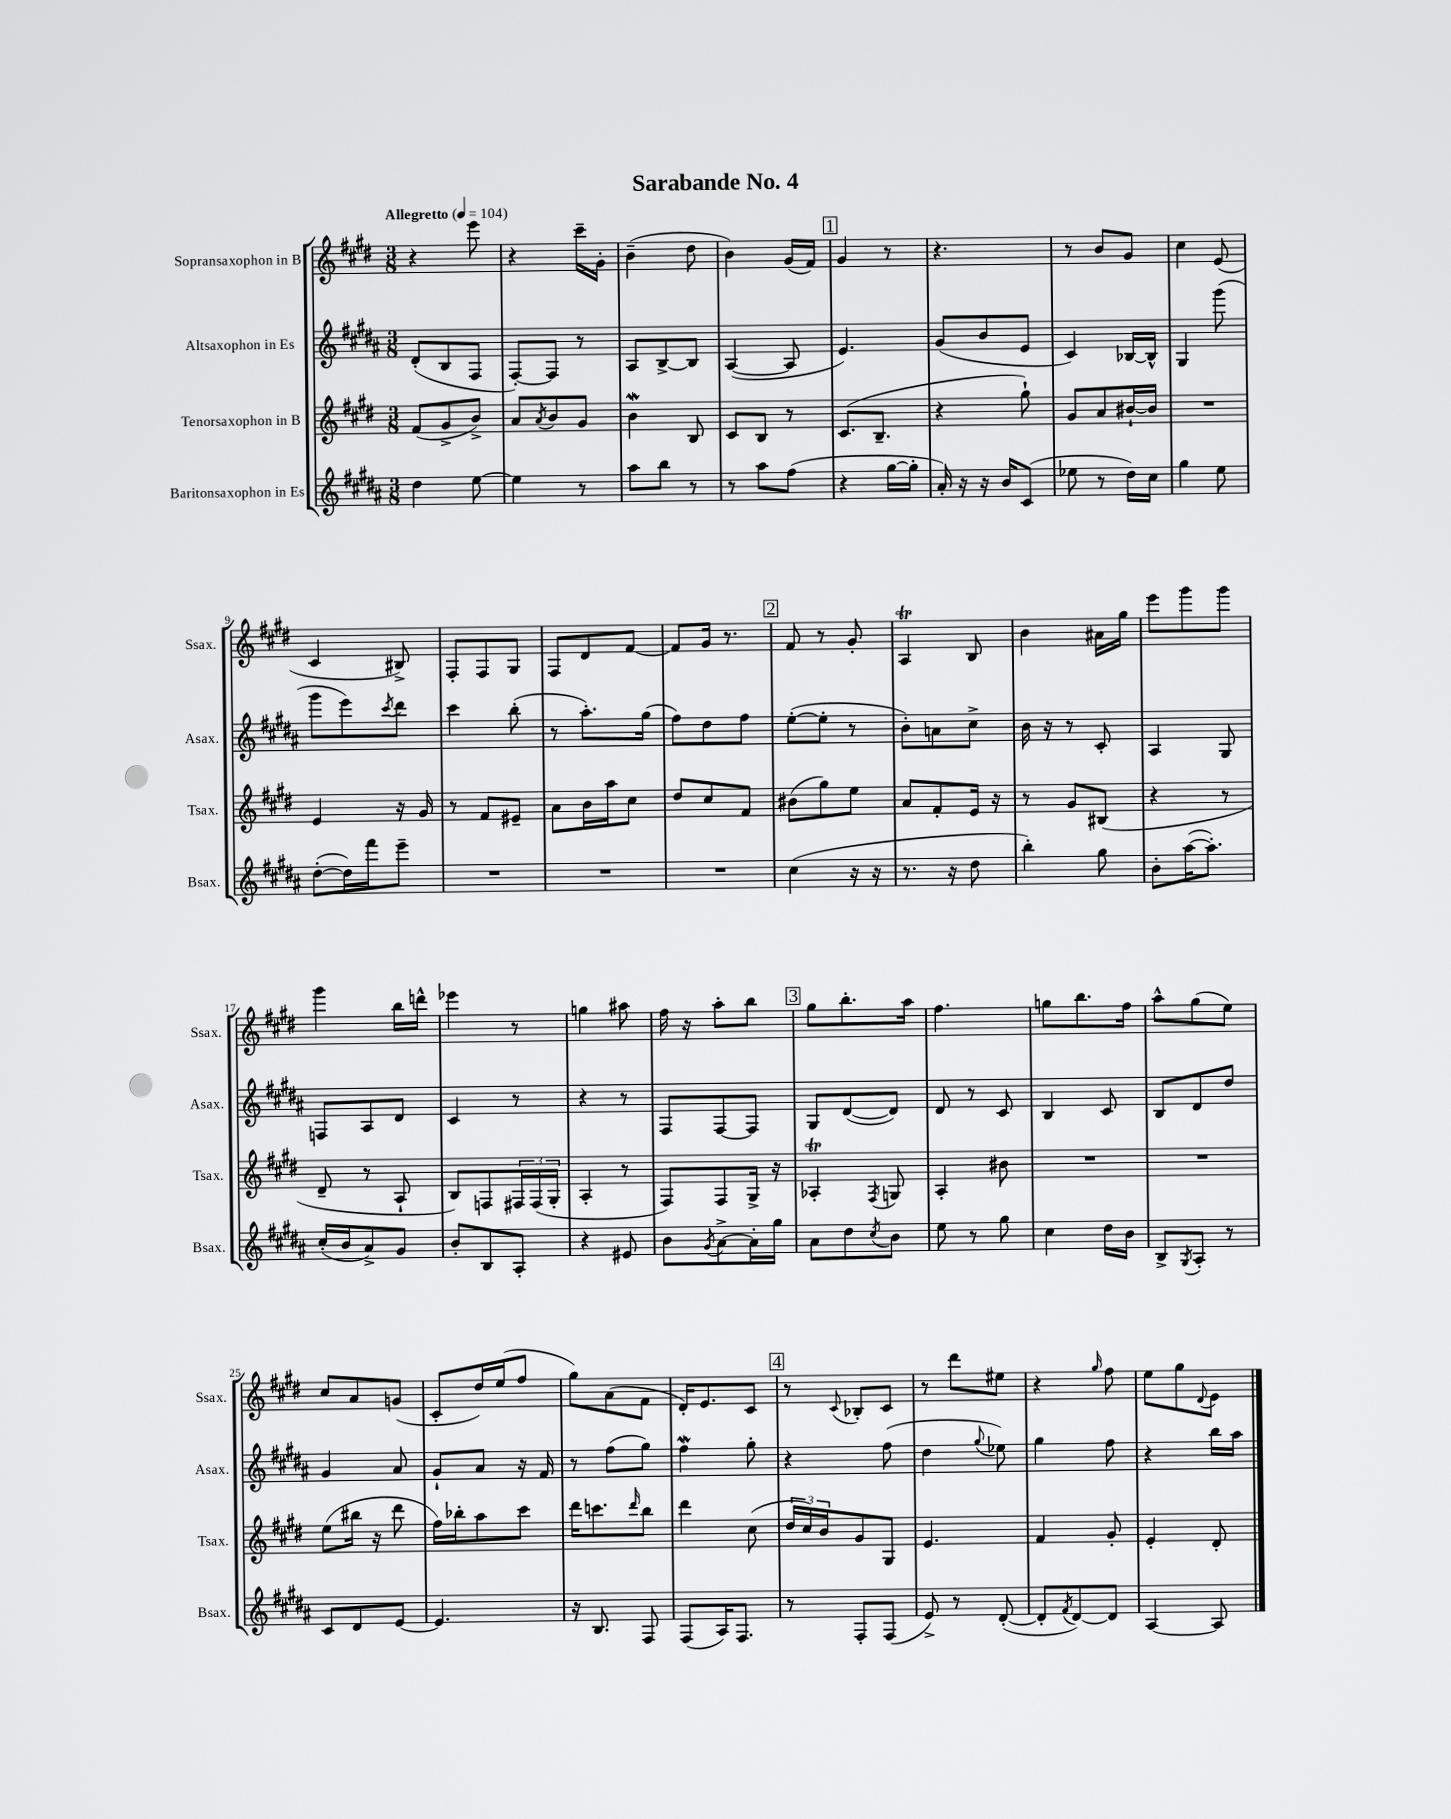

**kern	**kern	**kern	**kern
*staff4	*staff3	*staff2	*staff1
*clefG2	*clefG2	*clefG2	*clefG2
*k[f#c#g#d#a#]	*k[f#c#g#d#]	*k[f#c#g#d#a#]	*k[f#c#g#d#]
*M3/8	*M3/8	*M3/8	*M3/8
*MM104	*MM104	*MM104	*MM104
4dd#	(8f#	(8d#'	4r
.	8g#^	8B	.
[8ee	8b^)	8F#	8eee
=	=	=	=
4ee]	8a	[8F#')	4r
.	8qa	.	.
.	8b	8F#]	.
8r	8g#	8r	16ccc#~
.	.	.	16g#'
=	=	=	=
8aa#	4b	8A#	(4b~
8bb	.	[8B^	.
8r	8B	8B]	8dd#
=	=	=	=
8r	8c#	([4A#	4b)
8aa#	8B	.	.
(8ff#	8r	8A#]	(16g#
.	.	.	16f#)
=	=	=	=
4r	(8.c#	4.e)	4g#
.	8.B~	.	.
[16gg#	.	.	8r
16gg#']	.	.	.
=	=	=	=
16a#')	4r	(8g#	4.r
16r	.	.	.
16r	.	8b	.
16b	.	.	.
(8c#	8gg#`)	8e	.
=	=	=	=
8ee-	8g#	4c#)	8r
8r	8a	.	8b
16dd#)	[16b#`	[16B-	8g#
16cc#	16b#]	16B-^^]	.
=	=	=	=
4gg#	4.r	4G#	4cc#
8ee	.	(8ggg#	(8e
=	=	=	=
([8dd#'	4e	8ggg#	4c#
16dd#])	.	8eee)	.
16fff#	.	.	.
.	.	8qccc#	.
8eee~	16r	8ddd#	8B#^)
.	16g#	.	.
=	=	=	=
4.r	8r	4ccc#	8F#'
.	8f#	.	8F#
.	8e#~	(8bb'	8G#
=	=	=	=
4.r	8a	8r	8F#
.	16b	8.aa#')	8d#
.	16aa	.	.
.	8cc#	.	[8f#
.	.	(16gg#	.
=	=	=	=
4.r	8dd#	8ff#)	8f#]
.	8cc#	8dd#	16g#
.	.	.	8.r
.	8f#	8ff#	.
=	=	=	=
(4cc#	(8b#	([8ee'	8f#
.	8gg#)	8ee']	8r
16r	8ee	8r	8g#'
16r	.	.	.
=	=	=	=
8.r	8a	8b')	4A
.	8f#'	8a	.
16r	.	.	.
8dd#	16e	8cc#^	8B
.	16r	.	.
=	=	=	=
4bb')	8r	16b	4b
.	.	16r	.
.	8g#	8r	.
8gg#	(8B#	8c#'	16a#
.	.	.	16gg#
=	=	=	=
8b'	4r	4A#	8eee
([16aa#	.	.	8ggg#
8.aa#'])	.	.	.
.	8r	8G#	8ggg#
=	=	=	=
(16cc#'	8d#~	8F	4ggg#
16b	.	.	.
8a#^)	8r	8A#	.
8g#	8A`	8d#	16bb
.	.	.	16ddd^^
=	=	=	=
8b'	8B)	4c#	4eee-
8B	8F	.	.
8A#'	24F#	8r	8r
.	(24F#	.	.
.	24G#'	.	.
=	=	=	=
4r	4A'	4r	4gg
8e#	8r	8r	8aa#
=	=	=	=
8b	8F#)	8F#	16ff#
.	.	.	16r
8qg#	.	.	.
[8a#^	8F#	[8F#	8aa'
16a#']	16G#^	8F#]	8bb
16gg#	16r	.	.
=	=	=	=
8a#	4A-'	8G#	8gg#
8dd#	.	([8d#	8.bb'
8qcc#	8qF#	.	.
8b	8G	8d#])	.
.	.	.	16aa
=	=	=	=
8ee	4A'	8d#	4.ff#
8r	.	8r	.
8gg#	8b#	8c#	.
=	=	=	=
4cc#	4.r	4B	8gg
.	.	.	8.bb
16dd#	.	8c#	.
16b	.	.	16ff#
=	=	=	=
8B^	4.r	8B	8aa^^
8qG#	.	.	.
8A#'	.	8d#	(8gg#
8r	.	8dd#	8ee)
=	=	=	=
8c#	(8ee	4g#	8cc#
8d#	16bb#	.	8a
.	16r	.	.
[8e	8ddd#	8a#	(8g
=	=	=	=
4.e]	16ff#)	8g#`	8c#'
.	16bb-'	.	.
.	8aa	8a#	16dd#)
.	.	.	(16ee
.	8ccc#	16r	8ff#
.	.	16f#	.
=	=	=	=
16r	16ddd#	8r	8gg#)
8.B	8.ccc	.	.
.	.	(8ff#	(8a
.	16qqddd#	.	.
8F#	8bb	8gg#)	8f#
=	=	=	=
(8F#	4ddd#	4ff#	16d#')
.	.	.	8.e
16A#)	.	.	.
8.F#	.	.	.
.	(8cc#	8gg#'	8c#
=	=	=	=
8r	24dd#	4r	8r
.	24cc#)	.	.
.	24b	.	.
.	.	.	8qqc#
8F#'	8g#	.	8B-'
(8F#	8G#	(8ff#	8c#
=	=	=	=
8e^)	4.e	4dd#	8r
8r	.	.	8ddd#
.	.	8qqgg#	.
([8d#'	.	8ee-)	8ee#
=	=	=	=
8d#']	4f#	4gg#	4r
8qf#	.	.	.
[8d#)	.	.	.
.	.	.	16qqgg#
8d#]	8g#'	8ff#	8ff#
=	=	=	=
[4A#	4e'	4r	8ee
.	.	.	8gg#
.	.	.	8qqd#
8A#]	8d#'	16bb	8e
.	.	16aa#	.
==	==	==	==
*-	*-	*-	*-
